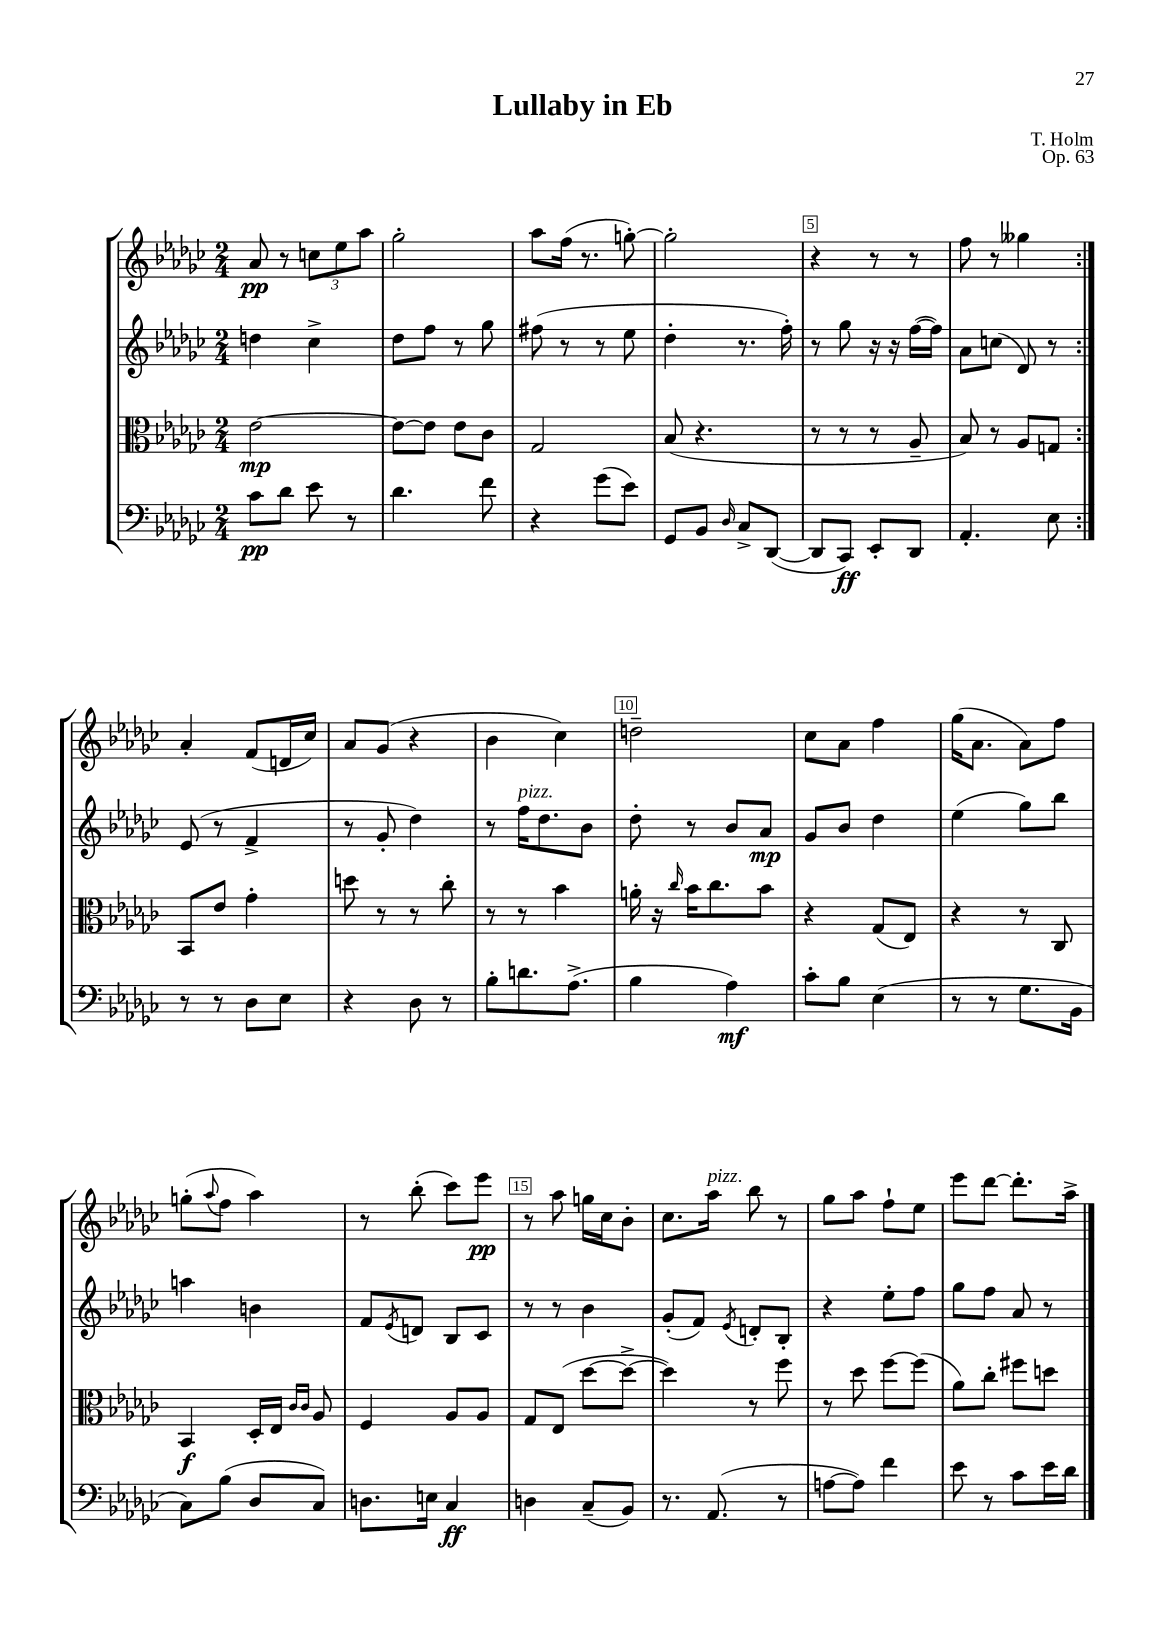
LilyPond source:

\header { title = "Lullaby in Eb" composer = "T. Holm" opus = "Op. 63" }
<<
\new StaffGroup <<
\new Staff = "s0" {
    \clef treble \key ges \major \numericTimeSignature \time 2/4
    \repeat volta 2 { aes'8\pp r8 \tuplet 3/2 { c''8 ees''8 aes''8 } |
    ges''2-. |
    aes''8 f''16( r8. g''8~-.) |
    g''2-. |
    r4 r8 r8 |
    f''8 r8 geses''4 | }
    aes'4-. f'8( d'16 ces''16) |
    aes'8 ges'8( r4 |
    bes'4 ces''4) |
    d''2-- |
    ces''8 aes'8 f''4 |
    ges''16( aes'8. aes'8) f''8 |
    g''8-.( \appoggiatura { aes''8 } f''8 aes''4) |
    r8 bes''8-.( ces'''8) ees'''8\pp |
    r8 aes''8 g''16 ces''16 bes'8-. |
    ces''8. aes''16^\markup { \italic "pizz." } bes''8 r8 |
    ges''8 aes''8 f''8-! ees''8 |
    ees'''8 des'''8~ des'''8.-. aes''16-> \bar "|." |
}
\new Staff = "s1" {
    \clef treble \key ges \major \numericTimeSignature \time 2/4
    \repeat volta 2 { d''4 ces''4-> |
    des''8 f''8 r8 ges''8 |
    fis''8( r8 r8 ees''8 |
    des''4-. r8. f''16-.) |
    r8 ges''8 r16 r16 f''16~( f''16) |
    aes'8 c''8( des'8) r8 | }
    ees'8( r8 f'4-> |
    r8 ges'8-. des''4) |
    r8 f''16^\markup { \italic "pizz." } des''8. bes'8 |
    des''8-. r8 bes'8 aes'8\mp |
    ges'8 bes'8 des''4 |
    ees''4( ges''8) bes''8 |
    a''4 b'4 |
    f'8 \acciaccatura { ees'8 } d'8 bes8 ces'8 |
    r8 r8 bes'4 |
    ges'8-.( f'8) \acciaccatura { ees'8 } d'8-. bes8-. |
    r4 ees''8-. f''8 |
    ges''8 f''8 aes'8 r8 \bar "|." |
}
\new Staff = "s2" {
    \clef alto \key ges \major \numericTimeSignature \time 2/4
    \repeat volta 2 { ees'2~\mp |
    ees'8~ ees'8 ees'8 ces'8 |
    ges2 |
    bes8( r4. |
    r8 r8 r8 aes8-- |
    bes8) r8 aes8 g8 | }
    bes,8 ees'8 ges'4-. |
    d''8 r8 r8 ces''8-. |
    r8 r8 bes'4 |
    a'16-. r16 \grace { ces''16 } bes'16 ces''8. bes'8 |
    r4 ges8( ees8) |
    r4 r8 ces8 |
    bes,4\f des16-. ees16 \grace { ces'16 ces'16 } aes8 |
    f4 aes8 aes8 |
    ges8 ees8( des''8~ des''8~-> |
    des''4) r8 f''8 |
    r8 des''8 f''8~ f''8( |
    aes'8) ces''8-. fis''8 d''8 \bar "|." |
}
\new Staff = "s3" {
    \clef bass \key ges \major \numericTimeSignature \time 2/4
    \repeat volta 2 { ces'8\pp des'8 ees'8 r8 |
    des'4. f'8 |
    r4 ges'8( ees'8) |
    ges,8 bes,8 \grace { des16 } ces8-> des,8~( |
    des,8 ces,8\ff) ees,8-. des,8 |
    aes,4.-. ees8 | }
    r8 r8 des8 ees8 |
    r4 des8 r8 |
    bes8-. d'8. aes8.->( |
    bes4 aes4\mf) |
    ces'8-. bes8 ees4( |
    r8 r8 ges8. bes,16 |
    ces8) bes8( des8 ces8) |
    d8. e16 ces4\ff |
    d4 ces8--( bes,8) |
    r8. aes,8.( r8 |
    a8~ a8) f'4 |
    ees'8 r8 ces'8 ees'16 des'16 \bar "|." |
}
>>
>>
\layout { \context { \Score \override BarNumber.break-visibility = ##(#f #t #t) barNumberVisibility = #(every-nth-bar-number-visible 5) \override BarNumber.stencil = #(make-stencil-boxer 0.1 0.3 ly:text-interface::print) } }
